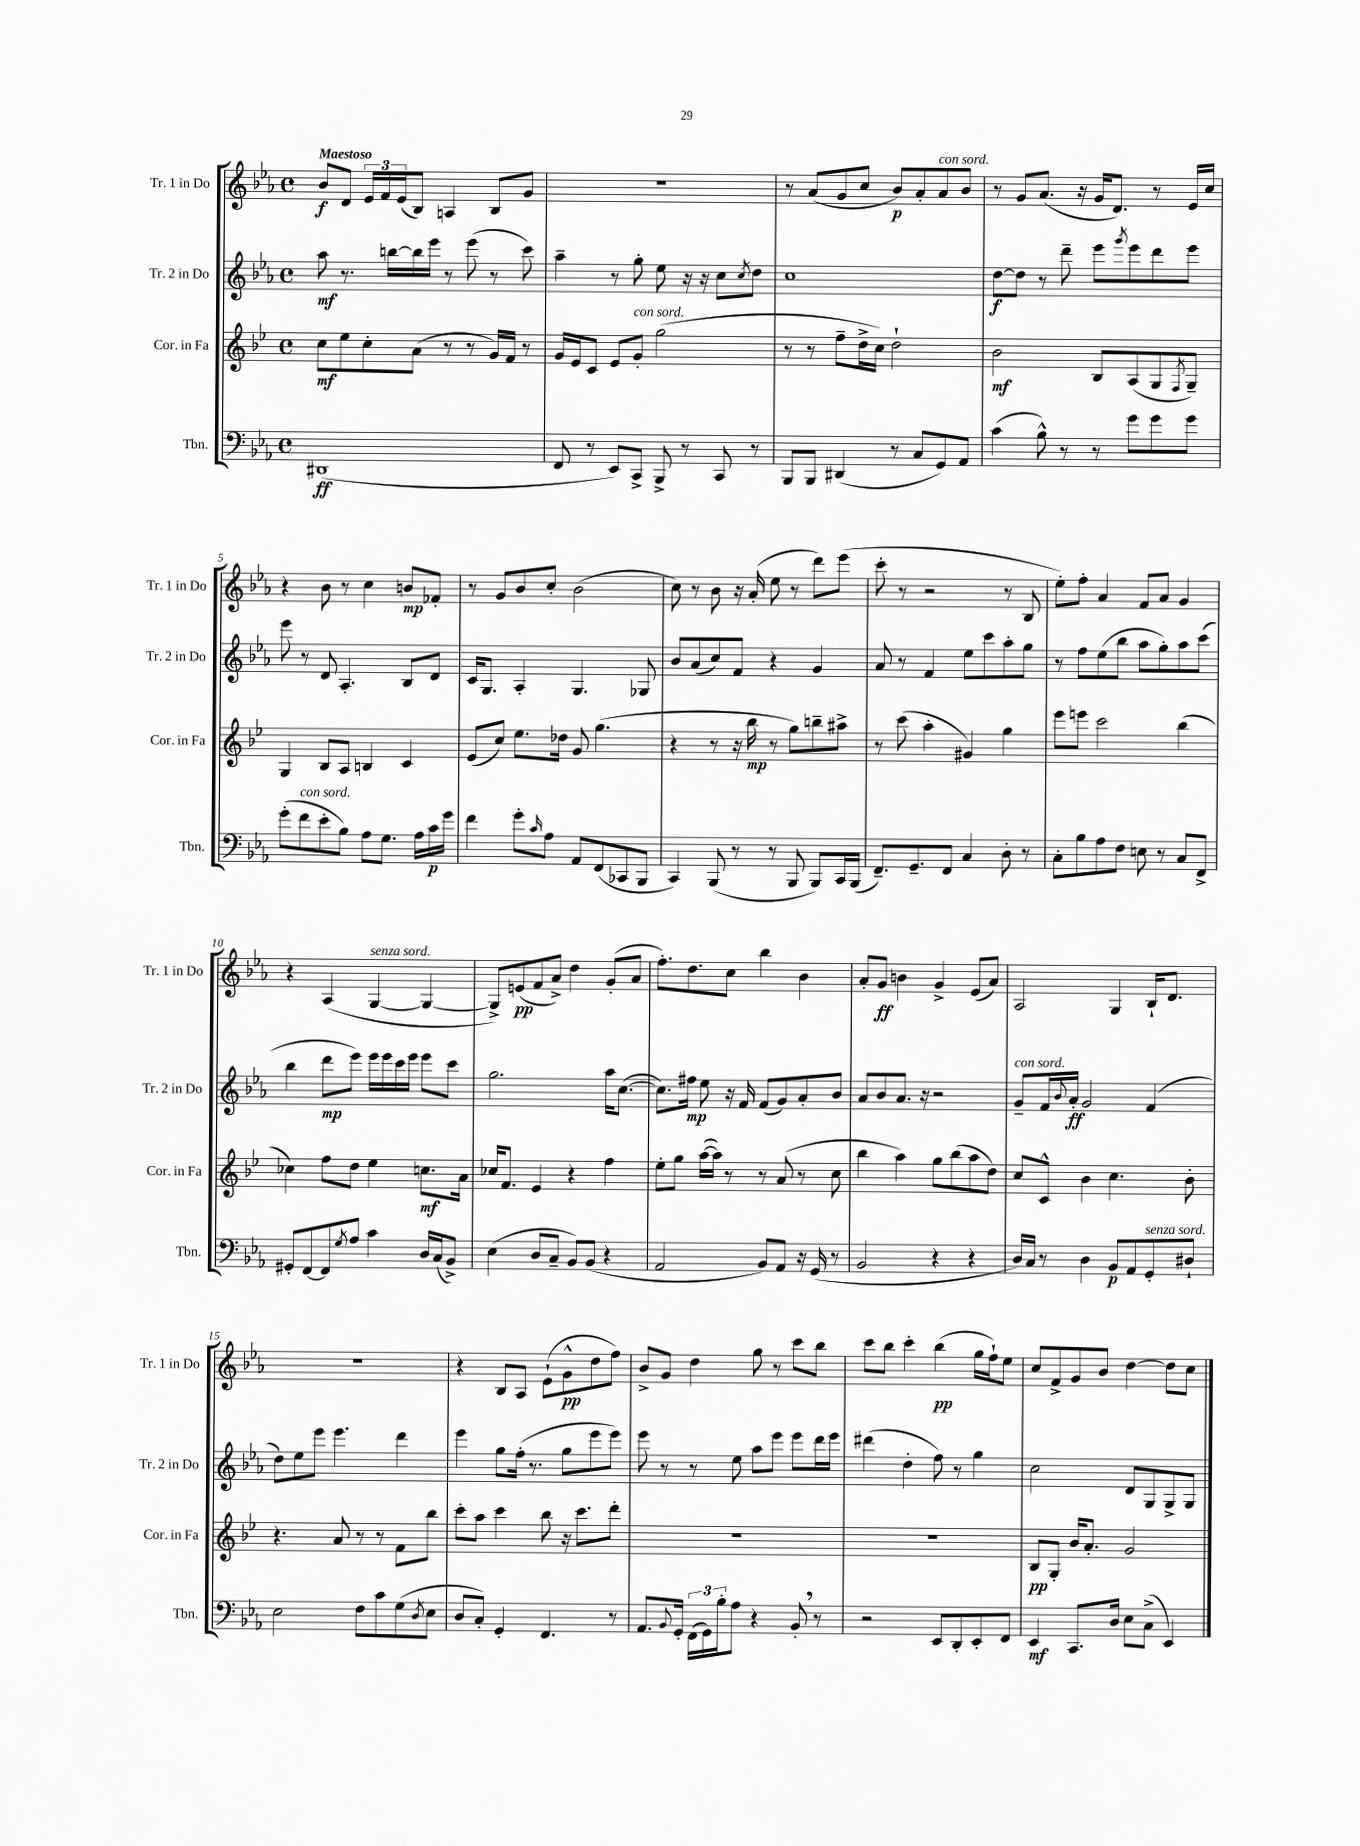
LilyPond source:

<<
\new StaffGroup <<
\new Staff = "s0" \with { instrumentName = "Tr. 1 in Do" shortInstrumentName = "Tr. 1 in Do" } {
    \clef treble \key ees \major \defaultTimeSignature \time 4/4 \tempo "Maestoso"
    bes'8\f d'8 \tuplet 3/2 { ees'16 f'16 ees'16( } bes8) a4 bes8 g'8 |
    R1 |
    r8 aes'8( g'8 c''8 bes'8\p) aes'8-. aes'8^\markup { \italic "con sord." } bes'8 |
    r8 g'8 aes'8.( r16 g'16 d'8.) r8 ees'16 c''16 |
    r4 bes'8 r8 c''4 b'8\mp fes'8-. |
    r8 g'8 bes'8 c''8-. bes'2( |
    c''8) r8 bes'8 r16 aes'16-.( ees''8 r8 d'''8) ees'''8( |
    c'''8-. r8 r2 r8 bes8 |
    ees''8-.) f''8-. aes'4 f'8 aes'8 g'4 |
    r4 aes4( g4~^\markup { \italic "senza sord." } g4~ |
    g8->) e'8\pp( f'8 aes'8->) d''4 g'8-.( aes'8 |
    f''8.-.) d''8. c''8 bes''4 bes'4 |
    aes'8-. g'8\ff b'4 g'4-> ees'8( aes'8) |
    aes2 g4 bes16-! d'8. |
    R1 |
    r4 bes8 aes8 ees'8-!( g'8-^\pp d''8 f''8) |
    bes'8-> g'8 d''4 g''8 r8 c'''8 bes''8 |
    c'''8 bes''8 c'''4-. bes''4\pp( g''16 f''16-!) ees''8 |
    c''8 f'8-> g'8 bes'8 d''4~ d''8 c''8 \bar "|." |
}
\new Staff = "s1" \with { instrumentName = "Tr. 2 in Do" shortInstrumentName = "Tr. 2 in Do" } {
    \clef treble \key ees \major \defaultTimeSignature \time 4/4
    aes''8\mf r8. b''16~ b''16 ees'''16 r8 ees'''8( r8 c'''8) |
    aes''4-- r8 g''8-. ees''8 r16 r16 c''8 \acciaccatura { c''8 } d''8 |
    c''1 |
    d''8~\f d''8 r8 d'''8-- ees'''8 \acciaccatura { g'''8 } ees'''8 d'''8 ees'''8 |
    ees'''8 r8 d'8 aes4.-. bes8 d'8 |
    c'16 g8. aes4-. g4. ges8 |
    bes'8 aes'8( c''8) f'8 r4 g'4 |
    aes'8 r8 f'4 ees''8 c'''8 aes''8-. g''8 |
    r8 f''8 ees''8( bes''8 aes''8 g''8-.) aes''8 c'''8( |
    bes''4 d'''8\mp ees'''8) ees'''16 ees'''16 c'''16 ees'''16 ees'''8 c'''8 |
    g''2. aes''16 c''8.~( |
    c''8.) fis''16\mp ees''8 r16 f'16 f'8( g'8) aes'8-. bes'8 |
    aes'8 bes'8 aes'8. r16 r2 |
    g'8--^\markup { \italic "con sord." } f'16 \appoggiatura { bes'8 } aes'16-.\ff g'2 f'4( |
    d''8) ees''8 ees'''8 ees'''4. d'''4 |
    ees'''4 g''8 f''16-.( r8. g''8 ees'''8 ees'''8) |
    ees'''8 r8 r8 ees''8 aes''8 ees'''8 ees'''8 d'''16 ees'''16 |
    dis'''4( d''4-. f''8) r8 g''4 |
    c''2 d'8 g8 g8-> g8 \bar "|." |
}
\new Staff = "s2" \with { instrumentName = "Cor. in Fa" shortInstrumentName = "Cor. in Fa" } {
    \clef treble \key bes \major \defaultTimeSignature \time 4/4
    c''8\mf ees''8 c''8-. a'8( r8 r8 g'16) f'16 r8 |
    g'16 ees'16 c'8 ees'8 g'8-.^\markup { \italic "con sord." } g''2( |
    r8 r8 f''8-- d''16-> c''16) d''2-! |
    bes'2\mf bes8 a8( g8 \acciaccatura { f8 } g8--) |
    g4 bes8 a8 b4 c'4 |
    ees'8( c''8) ees''8. des''16 g'8 g''4.( |
    r4 r8 r16 bes''16\mp r8 g''8) b''8-- ais''8-> |
    r8 c'''8( a''4-. gis'4) g''4 |
    ees'''8 e'''8 c'''2 bes''4( |
    ces''4) f''8 d''8 ees''4 c''8.\mf a'16 |
    ces''16 f'8. ees'4 r4 f''4 |
    ees''8-. g''8 a''16~( a''16) r8 r8 a'8( r8 c''8 |
    bes''4 a''4) g''8 bes''8( a''8 d''8) |
    c''8 c'8-^ bes'4 c''4. bes'8-. |
    r4. a'8 r8 r8 f'8 bes''8 |
    c'''8-. a''8 c'''4 bes''8 r16 c'''8. d'''8-. |
    R1 |
    R1 |
    bes8\pp g8-. bes'16 a'8.-. g'2 \bar "|." |
}
\new Staff = "s3" \with { instrumentName = "Tbn." shortInstrumentName = "Tbn." } {
    \clef bass \key ees \major \defaultTimeSignature \time 4/4
    dis,1\ff( |
    f,8 r8 ees,8) c,8-> bes,,8-> r8 c,8 r8 |
    bes,,8 bes,,8 dis,4( r8 c8 g,8) aes,8 |
    c'4( bes8-^) r8 r8 g'8 g'8 g'8 |
    g'8-.( f'8^\markup { \italic "con sord." } ees'8-. bes8) aes8 g8. aes16 c'16\p g'16 |
    f'4 g'8-. \grace { c'16 } aes8 aes,8 f,8( ces,8 bes,,8 |
    c,4) bes,,8( r8 r8 bes,,8 bes,,8) c,16 bes,,16( |
    f,8.--) g,8.-- f,8 c4 d8-. r8 |
    c8-. bes8 aes8 f8 e8 r8 c8 f,8-> |
    gis,8-. f,8~ f,8 \acciaccatura { g8 } aes8 c'4 d16 c16( bes,8->) |
    ees4( d8 c8-- bes,8) bes,8( r4 |
    aes,2 bes,8) aes,8 r16 g,16( r8 |
    bes,2 r4 r4 |
    d16) c16 r8 d4 bes,8\p aes,8 g,8-.^\markup { \italic "senza sord." } dis8-! |
    ees2 f8 c'8 g8( \acciaccatura { d8 } ees8 |
    d8 c8-.) g,4-. f,4. r8 |
    aes,8. \appoggiatura { bes,8 } g,16-. \tuplet 3/2 { f,16( g,16) bes16-. } aes8 r4 bes,8-. \breathe r8 |
    r2 ees,8 d,8-. ees,8-. f,8 |
    ees,4\mf c,8. d16 ees8 c8->( ees,4) \bar "|." |
}
>>
>>
